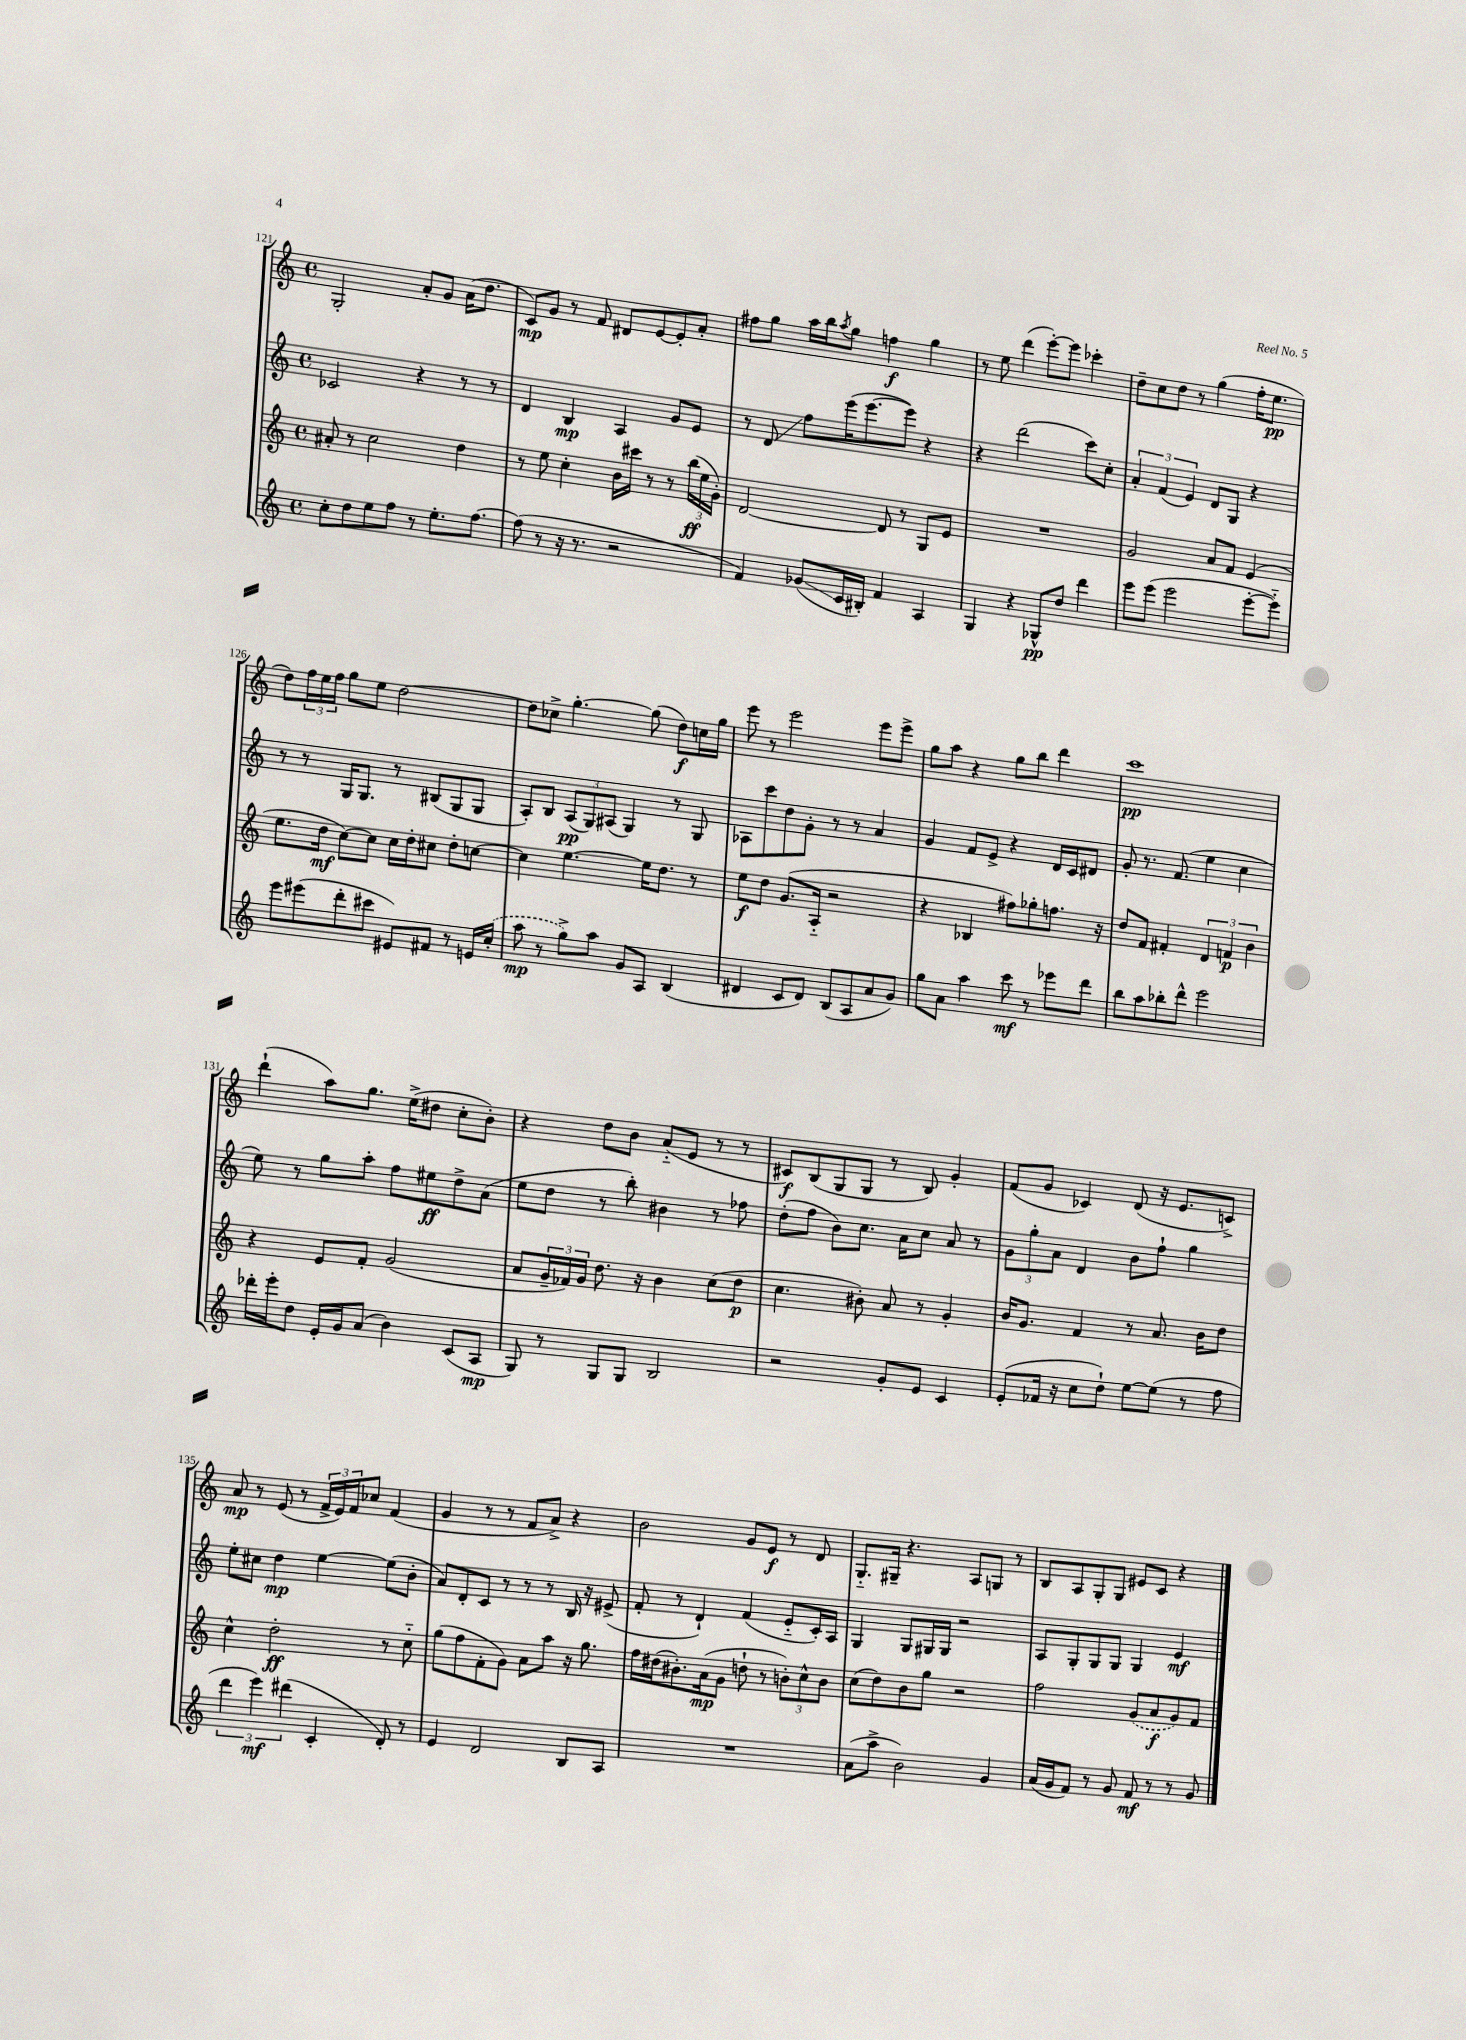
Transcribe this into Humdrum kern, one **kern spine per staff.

**kern	**kern	**kern	**kern
*staff4	*staff3	*staff2	*staff1
*clefG2	*clefG2	*clefG2	*clefG2
*k[]	*k[]	*k[]	*k[]
*M4/4	*M4/4	*M4/4	*M4/4
*met(c)	*met(c)	*met(c)	*met(c)
8cc'	8a#'	2c-	2G'
8dd	8r	.	.
8ee	2cc	.	.
8ff	.	.	.
8r	.	4r	8a'
8.ee'	.	.	8g
.	4dd	8r	(16a
[8.ff	.	.	8.dd
.	.	8r	.
=	=	=	=
(8ff]	8r	4d	8c)
8r	8ee	.	8g
16r	4cc'	4B	8r
8.r	.	.	.
.	.	.	8f
2r	16b	4A	8d#
.	16ccc#	.	.
.	8r	.	[8e
.	8r	8g	8e']
.	(24bb	8e	8a'
.	24ee	.	.
.	24g')	.	.
=	=	=	=
4f)	[2d	8r	8ff#
.	.	8d	8gg
(8g-	.	8ff	16aa
.	.	.	16bb
.	.	.	8qaa
16c	.	(16eee	8gg
16B#')	.	[8.eee	.
4f	8d]	.	4ff
.	8r	8eee])	.
4A	8G	4r	4gg
.	8e	.	.
=	=	=	=
4G	1r	4r	8r
.	.	.	8ee
4r	.	(2ddd	(4ddd
8G-^^	.	.	[8eee')
8dd	.	.	8eee]
4ddd	.	8ccc)	4ccc-'
.	.	8cc'	.
=	=	=	=
8eee	2g	6a'	8dd~
(8eee	.	.	8cc
.	.	(6f	.
2eee	.	.	8dd
.	.	6e)	.
.	.	.	8r
.	8a	8d	(4gg
.	8f	8G	.
[8eee'	(4e	4r	16ff'
.	.	.	8.ee
8eee'~])	.	.	.
=	=	=	=
8eee	8.ee	8r	8dd)
(8eee#	.	8r	24ff
.	.	.	24ee
.	16dd	.	.
.	.	.	24ff
8ddd'	[8cc)	16G	8gg
.	.	8.G	.
8ccc#	8cc]	.	8ee
8e#)	16cc	8r	[2dd
.	16dd'	.	.
8f#	8cc#	(8B#	.
8r	8dd'	8G	.
16e	[8cc	8G	.
(16cc'	.	.	.
=	=	=	=
8aa	4cc]	8A')	8dd]
8r	.	8B	8cc-^
8gg^)	[4.ee	(12A	[4.gg'
.	.	12G)	.
8aa	.	.	.
.	.	(12A#	.
8g	.	4G)	.
8A	16ee]	.	(8gg]
.	8.dd	.	.
(4B	.	8r	8dd)
.	8r	8G	16cc
.	.	.	16gg
=	=	=	=
4d#	8ee	8A-	8eee
.	8dd	8ccc	8r
8c	(8.g	8dd	2eee
8d#)	.	8g'	.
.	16A'~	.	.
(8B	2r	8r	.
8A	.	8r	.
8a	.	4a	8eee
8g)	.	.	8eee^
=	=	=	=
8gg	4r	4g	8gg
8a	.	.	8aa
4aa	4B-	8f	4r
.	.	8e^	.
8ccc	8ff#)	4r	8gg
8r	8gg-'	.	8bb
8eee-	8.ff	16d	4ddd
.	.	16c	.
8ddd	.	8d#	.
.	16r	.	.
=	=	=	=
8bb	8dd	8g'	1ccc
8aa	8f	8.r	.
8bb-'	4f#'	.	.
.	.	(8.f	.
8ddd^^	.	.	.
2eee	6d	4ee	.
.	6f	.	.
.	.	4cc	.
.	6b	.	.
=	=	=	=
16ddd-'	4r	8ee)	(4ddd`
16eee'	.	.	.
8dd	.	8r	.
16e'	8e	8gg	8aa)
16g	.	.	.
(8a	8f'	8aa'	8.gg
4b)	(2g	8ff	.
.	.	.	(16ee^
.	.	8ee#	8dd#
(8c	.	8dd^	8cc'
8A	.	(8a	8b')
=	=	=	=
8G)	8a	8ee	4r
8r	24g~	8dd	.
.	24f-)	.	.
.	24g	.	.
8G	8.dd	8r	8dd
8G	.	8bb')	8b
.	16r	.	.
2B	4b	4b#	(8a'~
.	.	.	8e
.	(8cc	8r	8r
.	8dd	8ff-	8r
=	=	=	=
2r	4.cc	(8dd'	8c#)
.	.	8ff	(8B
.	.	8b)	8G
.	8b#')	8.cc	8G
8g'	8a	.	8r
.	.	16a	.
8e	8r	8cc	8B)
4c	4g'	8a	4g'
.	.	8r	.
=	=	=	=
(8e'	16b	12g	(8f
.	8.g	.	.
.	.	12gg'	.
16f-	.	.	8g
.	.	12a	.
16r	.	.	.
8cc	4f	4d	4c-)
8dd`)	.	.	.
[8ee	8r	8b	(8d
(8ee]	8.a	8ff`	16r
.	.	.	8.e
8r	.	4gg	.
.	16b	.	.
8ff	8dd	.	8c^)
=	=	=	=
6ddd	4cc^^	8ee'	8a
.	.	8cc#	8r
6eee)	.	.	.
.	2dd'	4dd	(8e
(6ddd#	.	.	.
.	.	.	8r
4c'	.	[4ee	24f^
.	.	.	24e)
.	.	.	24f
.	.	.	8cc-
8d')	8r	(8ee]	(4f
8r	8cc'~	8b'	.
=	=	=	=
4e	(8gg	8a)	4g
.	8ff	8d'	.
2d	8f'	8c	8r
.	8g)	8r	8r
.	8a	8r	8f
.	8aa	8r	8a^)
8B	16r	16B	4r
.	8.gg	16r	.
8A	.	(8e#^	.
=	=	=	=
1r	16ff	8f'	2b
.	(16dd#	.	.
.	8.b#')	8r	.
.	.	4d`)	.
.	(16a	.	.
.	8g	.	.
.	8dd`	(4f	8g
.	8r	.	8e
.	12b')	8e'~	8r
.	12cc^^	.	.
.	.	16c')	8d
.	12b	.	.
.	.	16A	.
=	=	=	=
(8a	(8cc	4G	8.G'~
8aa^	8dd)	.	.
.	.	.	16G#~
2b)	8b	8G	4.r
.	8gg	16G#	.
.	.	16G#	.
.	2r	2r	.
.	.	.	8A
4g	.	.	8G
.	.	.	8r
=	=	=	=
(16a	2ff	8A	8B
16g	.	.	.
8f)	.	8G'	8A
8r	.	8G	8G'
8g	.	8G	8G
8f	(8g	4G	8e#
8r	8a	.	8c
8r	8g)	4e	4r
8g	8f	.	.
==	==	==	==
*-	*-	*-	*-
